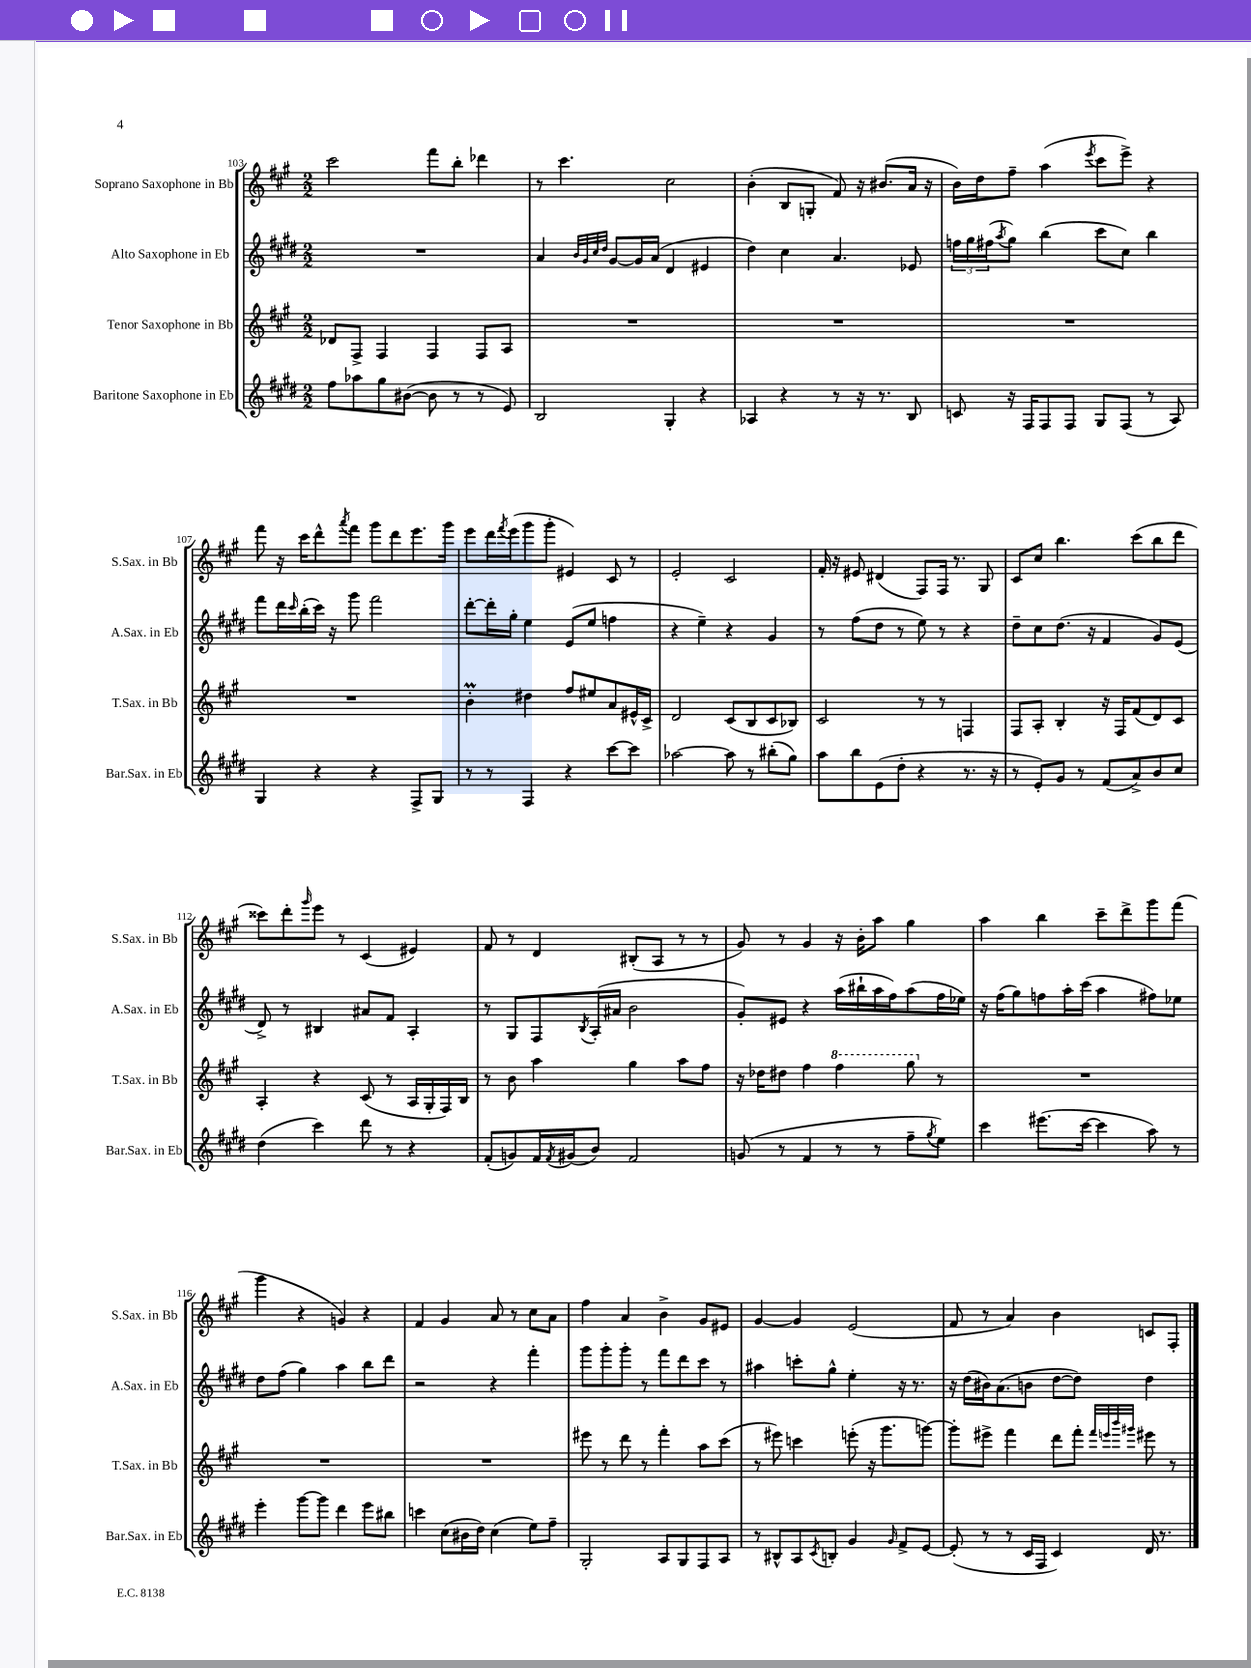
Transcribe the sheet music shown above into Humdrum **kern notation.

**kern	**kern	**kern	**kern
*staff4	*staff3	*staff2	*staff1
*clefG2	*clefG2	*clefG2	*clefG2
*k[f#c#g#d#]	*k[f#c#g#]	*k[f#c#g#d#]	*k[f#c#g#]
*M2/2	*M2/2	*M2/2	*M2/2
8ff#\L	8d-/L	1r	2ccc#\
8aa-\	8F#^/J	.	.
8gg#\	4F#/	.	.
([8b#\J	.	.	.
8b#\]	4F#/	.	8fff#\L
8r	.	.	8bb'\J
8r	8F#/L	.	4ddd-\
8e/)	8A/J	.	.
=	=	=	=
2B/	1r	4a/	8r
.	.	.	4.ccc#\
.	.	32qqb/LLL	.
.	.	32qqg#/	.
.	.	32qqcc#/	.
.	.	32qqdd#/JJJ	.
.	.	[8g#/L	.
.	.	16g#/]L	.
.	.	(16a/JJ	.
4G#'/	.	4d#/	2cc#\
4r	.	4e#/	.
=	=	=	=
4A-/	1r	4dd#\)	(4b'\
4r	.	4cc#\	8B/L
.	.	.	8G'/J
8r	.	4.a/	8f#/)
16r	.	.	16r
8.r	.	.	(8.b#/L
8B/	.	8e-/	16a/Jk
.	.	.	16r
=	=	=	=
8c/	1r	24ff\LL	16b\LL)
.	.	24gg#\	.
.	.	.	16dd\J
.	.	(24ff#\J	.
.	.	8qaa/	.
16r	.	8gg#\J)	8ff#~\J
16F#/LK	.	.	.
8F#/	.	(4bb\	(4aa\
8F#/J	.	.	.
.	.	.	8qeee/
8G#/L	.	8ccc#\L	8ccc#\L
(8F#/J	.	8cc#\J)	8eee^\J)
8r	.	4bb\	4r
8A/)	.	.	.
=	=	=	=
4G#/	1r	8fff#\L	8fff#\
.	.	16ddd#\L	16r
.	.	16qqccc#/	.
.	.	(16bb'\	16ccc#\LK
4r	.	16ccc#\JJ)	8ddd^^\
.	.	16r	.
.	.	.	8qaaa/
.	.	8ggg#\	8fff#\J
4r	.	2fff#\	8ggg#\L
.	.	.	8ddd\
8F#^/L	.	.	8.eee\
8G#/J	.	.	.
.	.	.	16ggg#\Jk
=	=	=	=
8r	4b'\	[8ddd#'\L	8eee\L
8r	.	16ddd#'\]L	16ddd\L
.	.	.	8qfff#/
.	.	16gg#'\JJ	(16eee\J
4F#/	4dd#\	4ee\	8ggg#\
.	.	.	8ggg#'\J
4r	8ff#/L	(8e/L	4e#/)
.	8ee#/	8ee/J	.
[8ccc#\L	8a/	4ff\	8c#/
8ccc#\]J	16e#^^/L	.	8r
.	16c#^/JJ	.	.
=	=	=	=
[2aa-\	2d/	4r	2e'/
.	.	4ee~\)	.
8aa-\]	(8c#/L	4r	2c#/
8r	8B/	.	.
(8bb#'\L	8c#/	4g#/	.
8gg#\J)	8B-/J)	.	.
=	=	=	=
8aa\L	2c#/	8r	16f#'/
.	.	.	16r
8bb\	.	(8ff#\L	8e#/
(8e\	.	8dd#\J	(4d#/
8dd#'\J	.	8r	.
4r	8r	8ee\)	8F#/L)
.	8r	8r	16F#/Jk
.	.	.	8.r
8.r	4F/	4r	.
.	.	.	8G#/
16r	.	.	.
=	=	=	=
8r	8F#/L	8dd#~\L	8c#/L
8e'/L)	8A'/J	8cc#\	8cc#/J
8g#/J	4B'/	(8.dd#\J	4.bb\
8r	.	.	.
.	.	16r	.
(8f#/L	16r	4f#/	.
.	16F#/LK	.	.
8a^/)	(8f#/	.	(8ccc#\L
8b/	8d/)	8g#/L)	8bb\
8cc#/J	8c#/J	(8e/J	8ddd\J
=	=	=	=
(4dd#\	4A'/	8d#^/)	8ccc##\L)
.	.	8r	8ddd'\
.	.	.	16qqggg#/
4ccc#\)	4r	4B#/	8eee\J
.	.	.	8r
8ddd#\	(8c#/	8a#/L	(4c#/
8r	8r	8f#/J	.
4r	16A/LL	4A'/	4e#/)
.	16G#'/	.	.
.	16F#/)	.	.
.	16B/JJ	.	.
=	=	=	=
(8f#'/L	8r	8r	8f#/
8g/)	8b\	8G#/L	8r
16f#/L	4aa\	8F#/	4d/
8qf#/	.	.	.
(16g#/J	.	.	.
.	.	8qB/	.
8b/J)	.	(16A'/L	.
.	.	16a#/JJ	.
2f#/	4gg#\	2b\	(8B#'/L
.	.	.	8A/J
.	8aa\L	.	8r
.	8ff#\J	.	8r
=	=	=	=
(8g/	16r	8g#'/L)	8g#/)
.	16dd-\LK	.	.
8r	8dd#\J	8e#/J	8r
4f#/	4ff#\	4r	4g#/
8r	4fff#\	(16aa\LL	16r
.	.	16bb#`\	16b'\LK
8r	.	16aa\	8aa\J
.	.	16ff#\J)	.
8ff#~\L	8ggg#\	(8aa\	4gg#\
8qgg#/	.	.	.
8ee\J)	8r	16ff#\L	.
.	.	16ee-\JJ)	.
=	=	=	=
4ccc#\	1r	16r	4aa\
.	.	(16ff#\LK	.
.	.	8gg#\)	.
(8.eee#\L	.	8ff\	4bb\
.	.	16aa'\L	.
[16ccc#\Jk	.	(16ccc#\JJ	.
4ccc#\]	.	4aa\	8ccc#~\L
.	.	.	8ddd^\
8aa\)	.	8ff#\L)	8ggg#\
8r	.	8ee-\J	(8fff#\J
=	=	=	=
4eee'\	1r	8dd#\L	4ggg#\
.	.	(8ff#\J	.
[8ggg#\L	.	4gg#\)	4r
8ggg#\]J	.	.	.
4ddd#\	.	4aa\	4g/)
8eee\L	.	8bb\L	4r
8bb#\J	.	8ddd#\J	.
=	=	=	=
4ccc\	1r	2r	4f#/
(8cc#\L	.	.	4g#/
16b#\L	.	.	.
16dd#\JJ)	.	.	.
(4cc#\	.	4r	8a/
.	.	.	8r
8ee\L)	.	4fff#'\	8cc#\L
8ff#~\J	.	.	8a\J
=	=	=	=
2G#'/	8eee#\	8ggg#\L	4ff#\
.	8r	8ggg#'\	.
.	8ddd\	8ggg#'\J	4a/
.	8r	8r	.
8A/L	4fff#'\	8fff#\L	4b^\
8G#/	.	8ddd#\	.
8F#/	8aa\L	8ccc#\J	8g#/L
8A/J	(8ccc#\J	8r	8e#/J
=	=	=	=
8r	8r	4aa#\	[4g#/
8B#^^/L	8eee#\)	.	.
8A/	4ccc\	8ccc'\L	4g#/]
8qc#/	.	.	.
8B'/J	.	8gg#^^\J	.
4g#/	(8eee'\	4ee'\	(2e/
.	16r	.	.
.	8.ggg#\L	.	.
16qqg#/	.	.	.
8f#^/L	.	16r	.
.	.	8.r	.
[8e/J	[8ggg\J)	.	.
=	=	=	=
(8e'/]	8ggg'\]L	16r	8f#/
.	.	(16dd#\LL	.
8r	8eee#^\J	16b#\J)	8r
.	.	(8.a\	.
8r	4fff#\	.	4a/)
16c#/LL	.	8b\J	.
16F#/JJ	.	.	.
4c#/)	8ddd\L	[8dd#\L	4b\
.	8fff#'\J	8dd#\]J)	.
.	32qqfff#/LLL	.	.
.	32qqeee/	.	.
.	32qqbbb/	.	.
.	32qqggg#/JJJ	.	.
16d#/	8eee#\	4dd#\	8c/L
8.r	.	.	.
.	8r	.	8F#'/J
==	==	==	==
*-	*-	*-	*-
